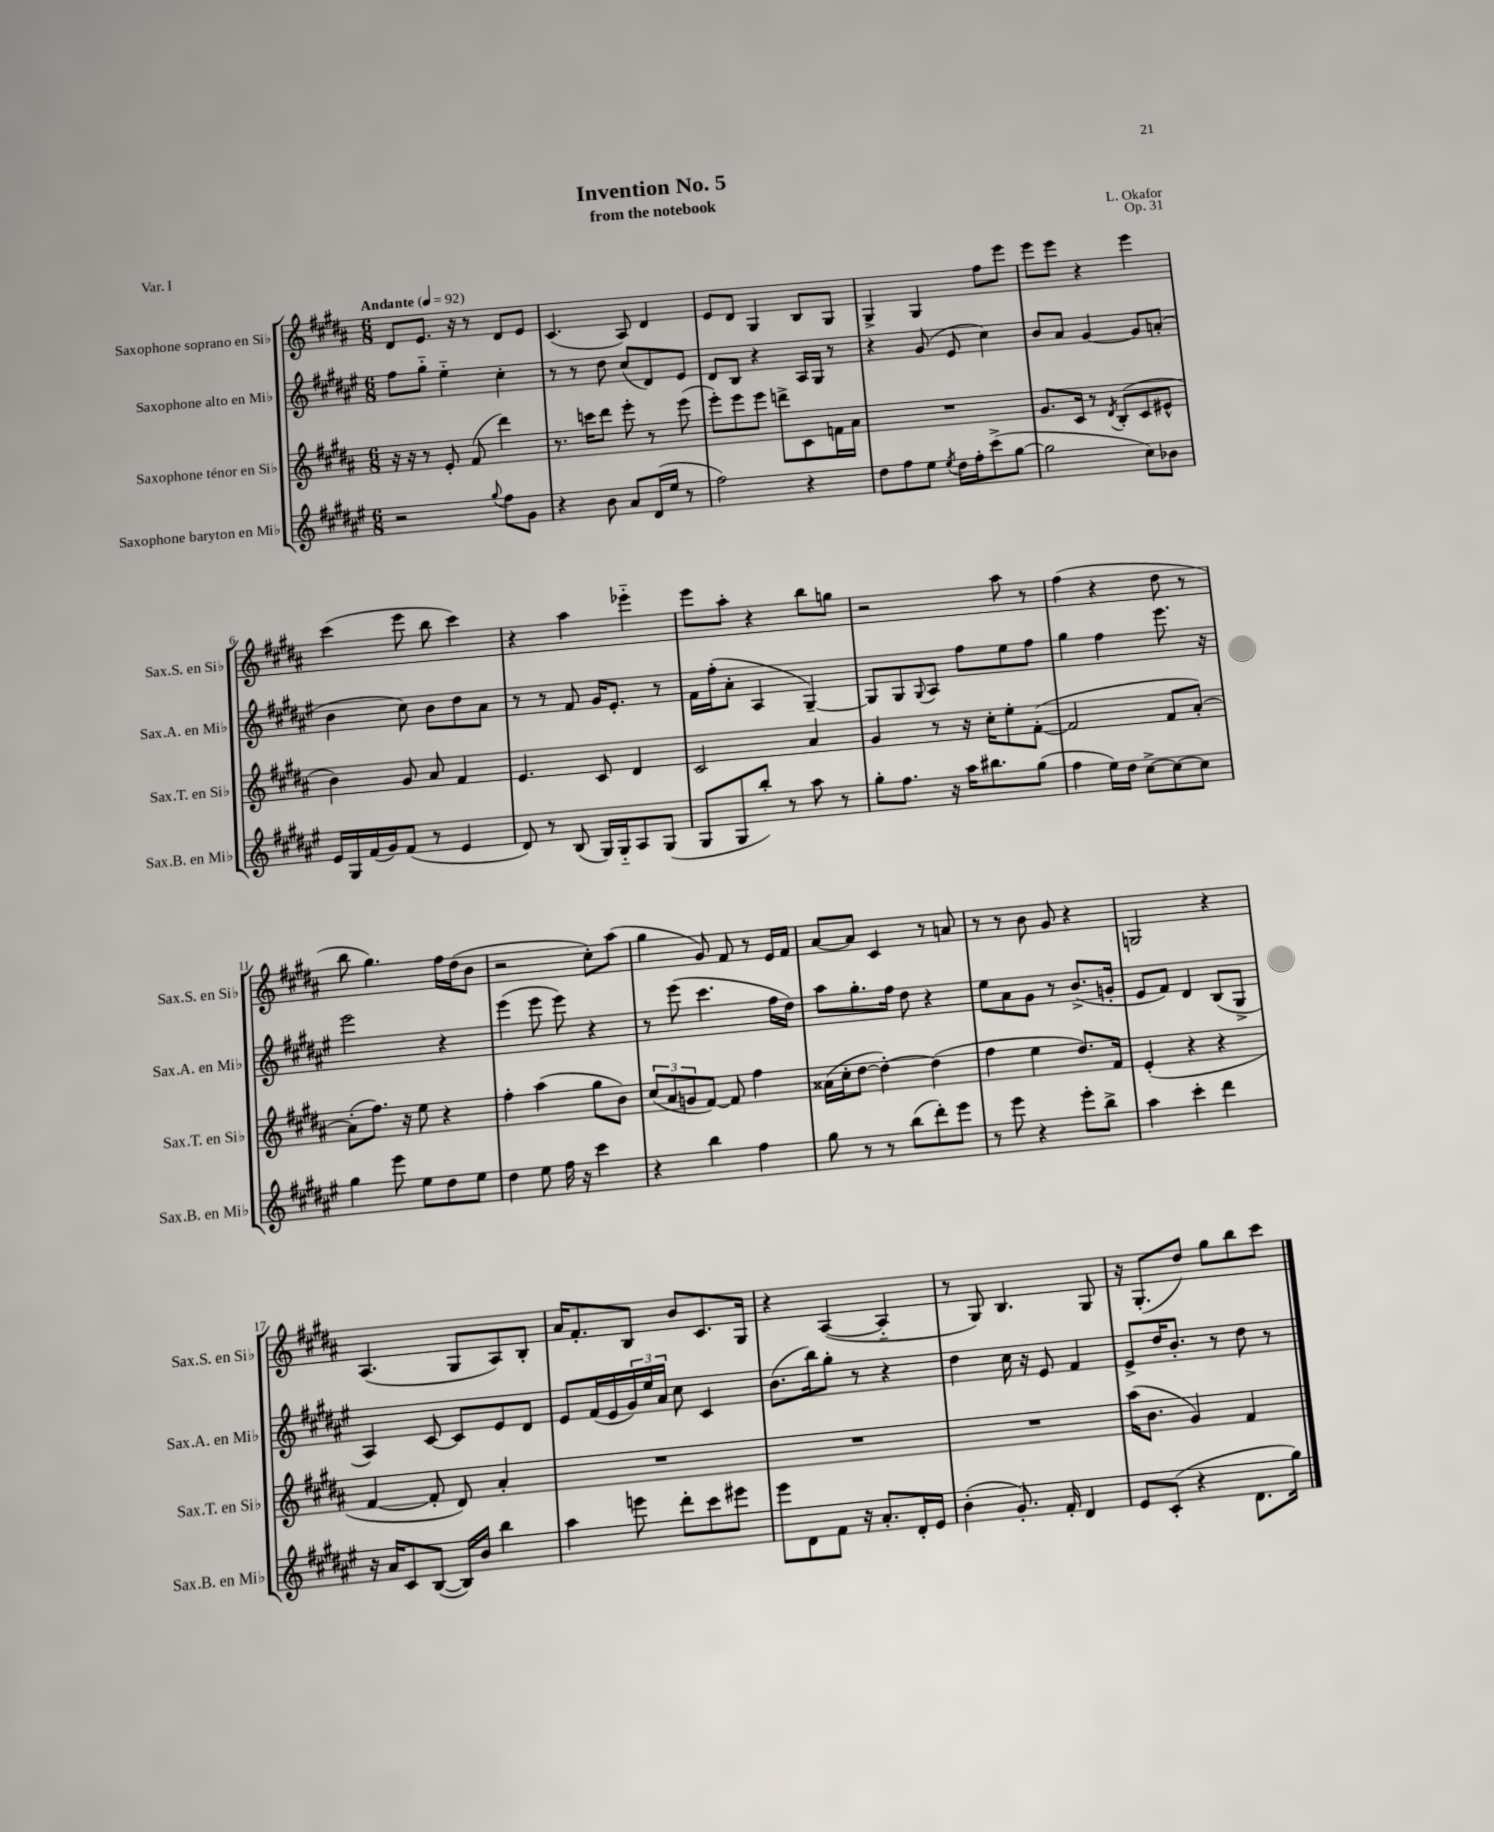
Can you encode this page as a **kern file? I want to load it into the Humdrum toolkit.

**kern	**kern	**kern	**kern
*staff4	*staff3	*staff2	*staff1
*clefG2	*clefG2	*clefG2	*clefG2
*k[f#c#g#d#a#e#]	*k[f#c#g#d#a#]	*k[f#c#g#d#a#e#]	*k[f#c#g#d#a#]
*M6/8	*M6/8	*M6/8	*M6/8
*MM92	*MM92	*MM92	*MM92
2r	16r	8ff#\L	8d#/L
.	16r	.	.
.	8r	8gg#'~\J	8.e/J
.	8e'/	4ee#'~\	.
.	.	.	16r
.	(8f#/	.	8r
8qqgg#/	.	.	.
8ff#\L	4ddd#\)	4cc#'\	8d#/L
8g#\J	.	.	8e/J
=	=	=	=
4r	8.r	8r	(4.c#/
.	.	8r	.
.	16ccc\LK	.	.
8b\	8ddd#\J	8dd#\	.
8a#/L	8eee'\	(8cc#/L	8A#/)
(16d#/L	8r	8d#/)	4d#/
16ee#/JJ	.	.	.
8r	(8eee\	8e#/J	.
=	=	=	=
2ff#\)	8eee'\L)	8d#/L	8e/L
.	8eee\	8B/J	8d#/J
.	8eee\J	4r	4G#/
.	8ddd^\L	.	.
4r	8c#\	16A#/LL	8B/L
.	.	16G#/JJ	.
.	16f\L	8r	8G#/J
.	16a#\JJ	.	.
=	=	=	=
8dd#\L	2.r	4r	4G#^/
8ff#\	.	.	.
8ee#\J	.	(8g#/	4G#/
8qee#/	.	.	.
16dd#\LL	.	8e#/	.
16ff#'\J	.	.	.
(8ccc#^\	.	4cc#\)	8ff#\L
[8gg#\J	.	.	8eee\J
=	=	=	=
2gg#\]	8.g#/L	8b/L	8eee\L
.	.	8a#/J	8eee\J
.	16c#/Jk	.	.
.	8r	[4g#/	4r
.	8qd#/	.	.
.	(8B'/L	.	.
8cc#\L)	8c#/	8g#/]L	4eee\
8b-\J	8e#^^/J	(8a'/J	.
=	=	=	=
16e#/LL	4b\)	4b\	(4ccc#\
16G#/	.	.	.
(16f#/	.	.	.
16g#/J)	.	.	.
(8f#/J	8g#/	8cc#\)	8eee\
8r	8a#/	8b\L	8bb\
4e#/	4f#/	8dd#\	4ccc#\)
.	.	8a#\J	.
=	=	=	=
8d#/)	4.e/	8r	4r
8r	.	8r	.
(8B/	.	8f#/	4aa#\
16G#/LL)	8c#/	16g#/LK	.
16G#'~/J	.	8.e#'/J	.
8A#/	4d#/	.	4eee-'~\
(8G#/J	.	8r	.
=	=	=	=
8G#/L	2c#/	16f#\LL	8eee\L
.	.	(16ff#'\J	.
8G#/	.	8a#'\J	8aa#'\J
8bb'/J)	.	4A#/	4r
8r	.	.	.
8aa#\	4a#/	[4G#~/)	8bb\L
8r	.	.	8gg\J
=	=	=	=
8gg#'\L	4g#/	8G#/]L	2r
8.ff#\J	.	8G#/	.
.	.	8qqG#/	.
.	8r	8A#/J	.
16r	.	.	.
16aa#\LK	16r	8ff#\L	.
8.bb#\	16cc#'\LK	.	.
.	8ee'\	8ee#\	8aa#\
(8gg#\J	([8f#'\J	8ff#\J	8r
=	=	=	=
4ff#\	2f#/]	4gg#\	(4ff#\
16ee#\LL)	.	4ff#\	4r
16dd#\JJ	.	.	.
[8cc#^\L	.	.	.
8cc#\_	8f#/L	8.eee#\	8dd#\
8cc#\]J	[8a#'/J)	.	8r
.	.	16r	.
=	=	=	=
4gg#\	(8a#'\]L	2eee#\	8bb\
.	8.ff#\J)	.	4.gg#\)
8eee#\	.	.	.
.	16r	.	.
8ee#\L	8ee\	.	.
8dd#\	4r	4r	16ff#\LL
.	.	.	(16dd#\J
8ee#\J	.	.	8b\J
=	=	=	=
4dd#\	4ff#'\	(4eee#\	2r
8ee#\	(4aa#\	8eee#\	.
16ff#\	.	8eee#\)	.
16r	.	.	.
4ccc#\	8gg#\L	4r	8cc#'\L)
.	8b\J)	.	(8aa#\J
=	=	=	=
4r	(12cc#/L	8r	4gg#\
.	12a#/	.	.
.	.	(8eee#\	.
.	12g/	.	.
4bb\	[8f#/J)	4.ccc#\	8g#/)
.	8f#/]	.	8f#/
4ff#\	4ff#\	.	8r
.	.	16ff#\LL	16e/LL
.	.	16dd#\JJ)	16f#/JJ
=	=	=	=
8gg#\	(16a##\LL	8aa#\L	[8a#/L
.	16cc#'\J	.	.
8r	[8dd#\J	8.gg#'\	8a#/]J
8r	4dd#'\_)	.	4c#/
.	.	16ff#\Jk	.
(8bb\L	.	8dd#\	.
8ddd#'\)	(4dd#\]	4r	8r
8eee#\J	.	.	8a/
=	=	=	=
8r	4ff#\	8ee#\L	8r
8eee#\	.	8a#\	8r
4r	4ee\	8g#\J	8b\
.	.	8r	8g#/
8eee#'\L	8.dd#/L)	(8.b^/L	4r
8bb^\J	.	.	.
.	16f#/Jk	16g'/Jk	.
=	=	=	=
4aa#\	(4e'/	8e#/L	2G/
.	.	8f#/J)	.
4ccc#'\	4r	4d#/	.
4ddd#\	4r	(8B/L	4r
.	.	8G#^/J	.
=	=	=	=
16r	[4f#/	4A#/)	(4.A#/
16a#/LK	.	.	.
8c#/	.	.	.
([8B/J	8f#'/]	[8c#/	.
16B/]LL)	8d#/)	8c#/]L	8G#/L
16b/JJ	.	.	.
4bb\	4a#'/	8e#/	8A#/)
.	.	8d#/J	8B'/J
=	=	=	=
4aa#\	2.r	8e#/L	16a#/LK
.	.	.	8.f#'/
.	.	(16f#/L	.
.	.	16e#/	.
8eee\	.	24g#/)	8B/J
.	.	24ee#/	.
.	.	24a#/JJ	.
8ddd#'\L	.	8cc#\	8b/L
8ccc#\	.	4c#/	8.c#/
8eee#\J	.	.	.
.	.	.	16G#/Jk
=	=	=	=
8eee#\L	2.r	(8.b\L	4r
8d#\	.	.	.
.	.	16bb\k)	.
8f#\J	.	8gg#'\J	([4A#/
16r	.	8r	.
8.a#'/L	.	.	.
.	.	4r	4A#'~/]
16d#'/L	.	.	.
16e#/JJ	.	.	.
=	=	=	=
(4b'\	2.r	4dd#\	8r
.	.	.	8G#/)
8.g#'/)	.	16cc#\	4.B/
.	.	16r	.
.	.	8e#/	.
16f#'/	.	.	.
4d#/	.	4f#/	.
.	.	.	8G#/
=	=	=	=
8e#/L	(16aa#\LK	8e#^/L	16r
.	8.b\J	.	(8.G#'/L
(8c#'/J	.	16dd#/K	.
.	.	8.b'/J	.
4r	4g#/)	.	8dd#/J)
.	.	8r	8gg#\L
8.d#\L	4f#/	8dd#\	8bb\
.	.	8r	8ccc#\J
16gg#\Jk)	.	.	.
==	==	==	==
*-	*-	*-	*-
